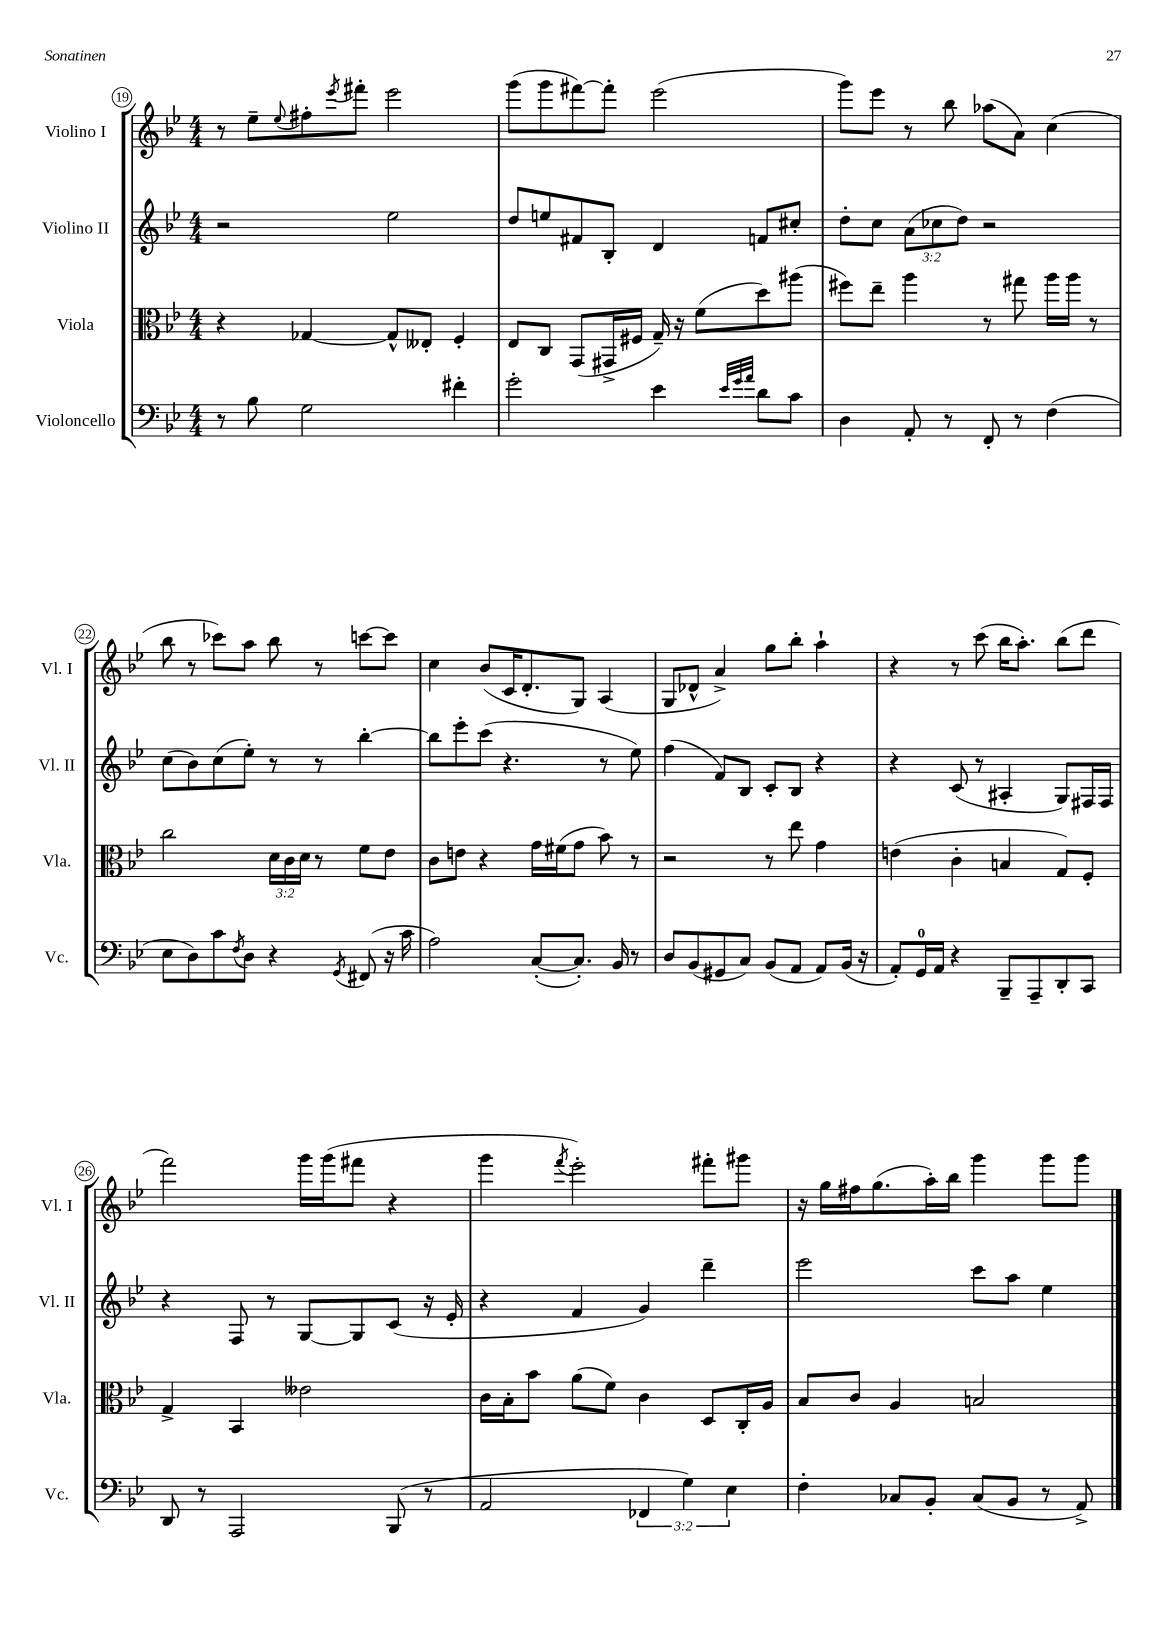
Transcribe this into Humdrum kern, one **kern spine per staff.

**kern	**kern	**kern	**kern
*staff4	*staff3	*staff2	*staff1
*clefF4	*clefC3	*clefG2	*clefG2
*k[b-e-]	*k[b-e-]	*k[b-e-]	*k[b-e-]
*M4/4	*M4/4	*M4/4	*M4/4
8r	4r	2r	8r
8B-	.	.	8ee-~
.	.	.	8qqee-
2G	[4G-	.	8ff#'
.	.	.	8qeee-
.	.	.	8fff#'
.	8G-^^]	2ee-	2eee-
.	8E--'	.	.
4f#'	4F'	.	.
=	=	=	=
2g'	8E-	8dd	(8ggg
.	8C	8ee	8ggg
.	(8GG	8f#	[8fff#)
.	16GG#^	8B-'	8fff#']
.	16F#	.	.
4e-	16G~)	4d	(2eee-
.	16r	.	.
.	(8f	.	.
32qqe-	.	.	.
32qqg	.	.	.
32qqa	.	.	.
8d	8dd)	8f	.
8c	(8aa#	8cc#'	.
=	=	=	=
4D	8ff#)	8dd'	8ggg)
.	8ee-~	8cc	8eee-
8AA'	4aa	(12a	8r
.	.	12cc-	.
8r	.	.	8bb-
.	.	12dd)	.
8FF'	8r	2r	(8aa-
8r	8gg#	.	8a)
(4F	16aa	.	(4cc
.	16aa	.	.
.	8r	.	.
=	=	=	=
8E-	2cc	(8cc	8bb-
8D)	.	8b-)	8r
8c	.	(8cc	8ccc-)
8qF	.	.	.
8D	.	8ee-')	8aa
4r	24d	8r	8bb-
.	24c	.	.
.	24d	.	.
.	8r	8r	8r
8qGG	.	.	.
(8FF#	8f	[4bb-'	[8ccc
16r	8e-	.	8ccc]
16c	.	.	.
=	=	=	=
2A)	8c	8bb-]	4cc
.	8e	8eee-'	.
.	4r	(8ccc	(8b-
.	.	4.r	16c
.	.	.	8.d'
([8C'	16g	.	.
.	(16f#	.	.
8.C'])	8g	.	8G)
.	8b-)	8r	(4A
16BB-	.	.	.
8r	8r	8ee-)	.
=	=	=	=
8D	2r	(4ff	8G
(8BB-	.	.	8d-^^
8GG#	.	8f)	4a^)
8C)	.	8B-	.
(8BB-	8r	8c'	8gg
8AA	8ee-	8B-	8bb-'
8AA)	4g	4r	4aa`
(16BB-	.	.	.
16r	.	.	.
=	=	=	=
8AA')	(4e	4r	4r
16GG	.	.	.
16AA	.	.	.
4r	4c'	(8c	8r
.	.	8r	(8ccc
8BBB-~	4B	4A#'	16bb-
.	.	.	8.aa')
8AAA~	.	.	.
8DD'	8G)	8G)	(8bb-
8CC	8F'	16F#	8ddd
.	.	16F#	.
=	=	=	=
8DD	4G^	4r	2fff)
8r	.	.	.
2AAA	4BB-	8F	.
.	.	8r	.
.	2e--	[8G	16ggg
.	.	.	(16ggg
.	.	8G]	8fff#
(8BBB-	.	(8c	4r
8r	.	16r	.
.	.	16e-'	.
=	=	=	=
2AA	16c	4r	4ggg
.	16B-'	.	.
.	8b-	.	.
.	.	.	8qfff
.	(8a	4f	2eee-')
.	8f)	.	.
6FF-	4c	4g)	.
6G)	.	.	.
.	8D	4ddd~	8fff#'
6E-	.	.	.
.	16C'	.	8ggg#
.	16A	.	.
=	=	=	=
4F'	8B-	2eee-	16r
.	.	.	16gg
.	8c	.	16ff#
.	.	.	(8.gg
8C-	4A	.	.
8BB-'	.	.	16aa')
.	.	.	16bb-
(8C-	2B	8ccc	4ggg
8BB-	.	8aa	.
8r	.	4ee-	8ggg
8AA^)	.	.	8ggg
==	==	==	==
*-	*-	*-	*-
